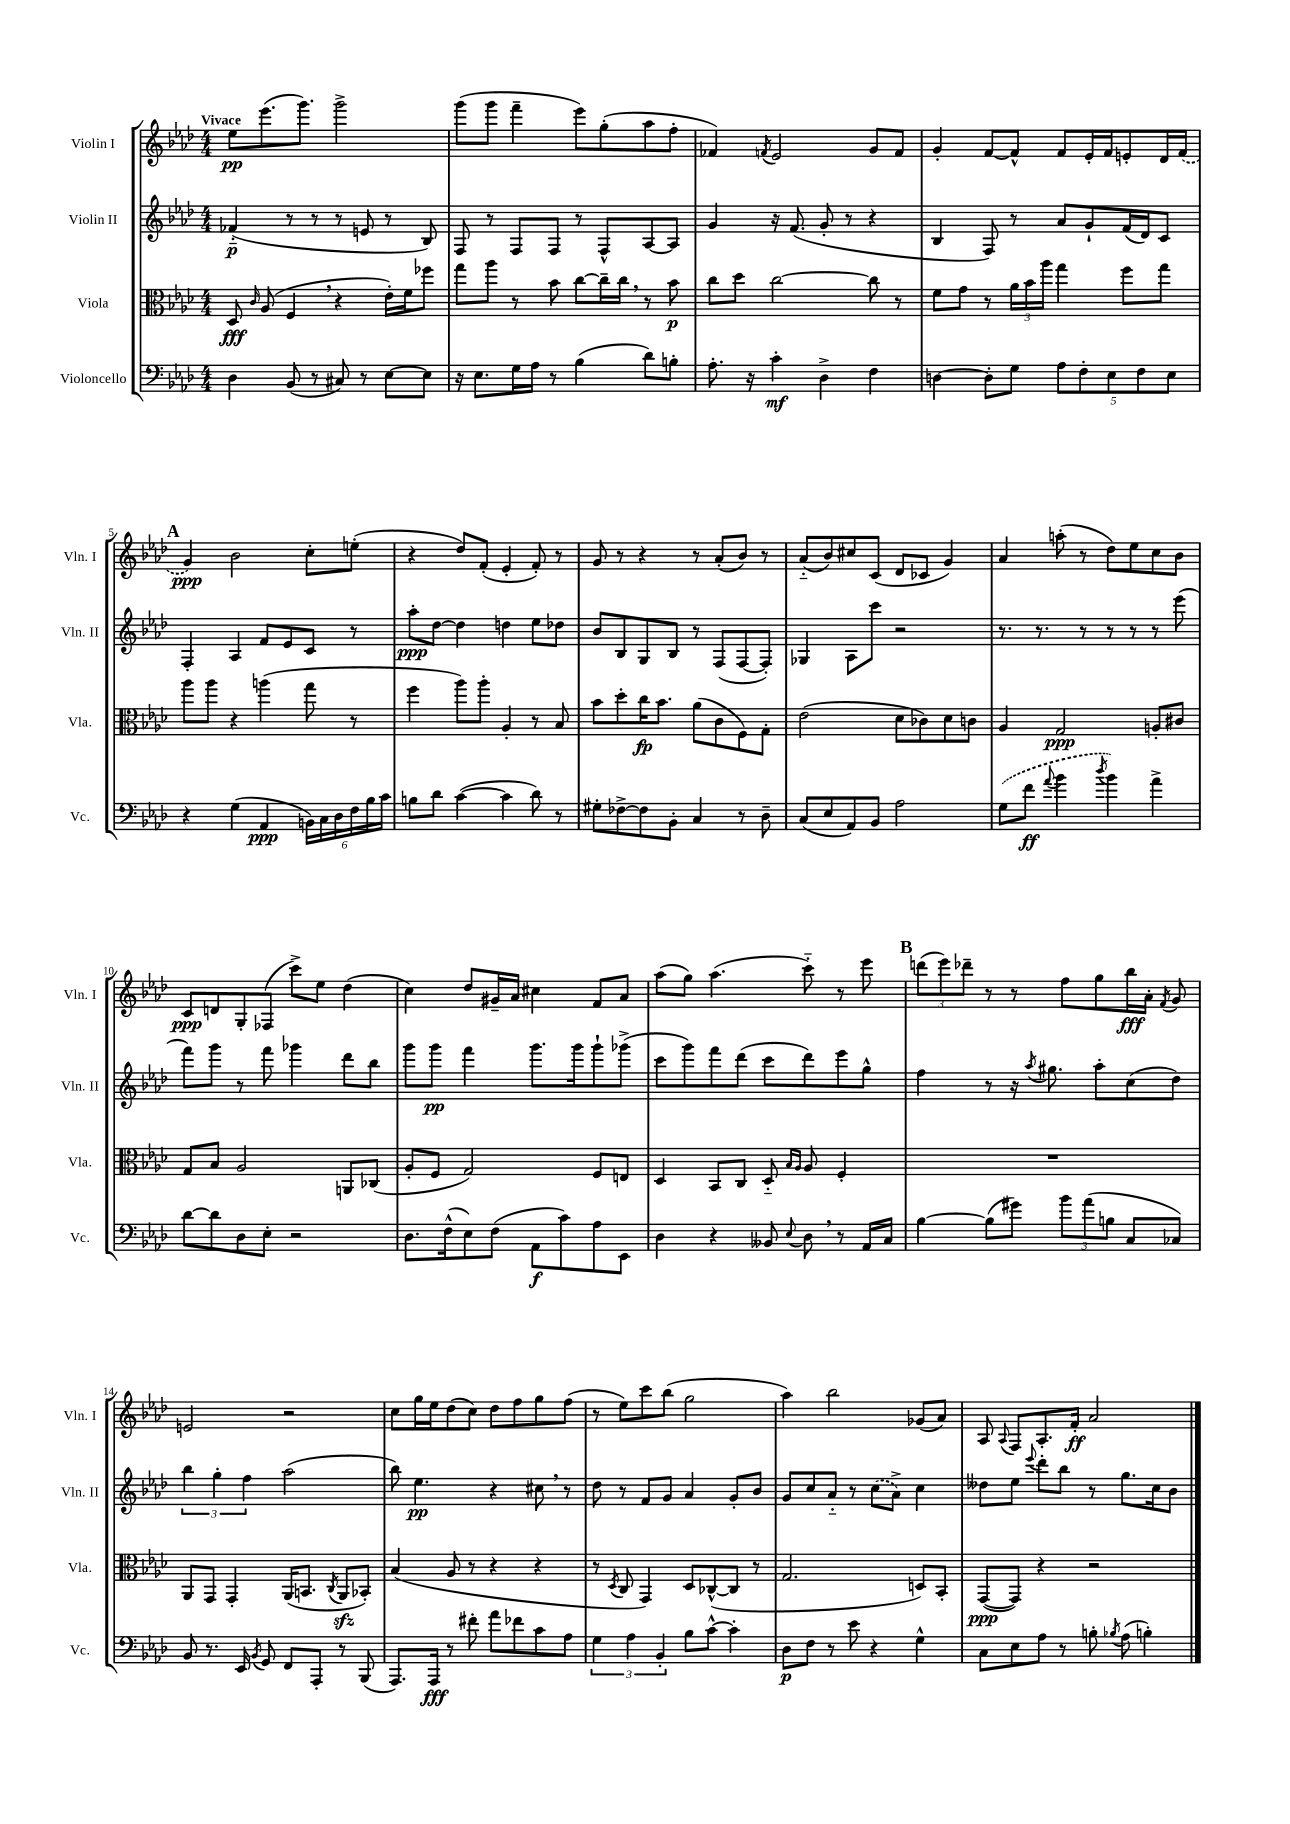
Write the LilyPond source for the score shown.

<<
\new StaffGroup <<
\new Staff = "s0" \with { instrumentName = "Violin I" shortInstrumentName = "Vln. I" } {
    \clef treble \key aes \major \numericTimeSignature \time 4/4 \tempo "Vivace"
    \autoBeamOff ees''8[\pp ees'''8.( g'''8.]) g'''2-> |
    g'''8[( g'''8] f'''4-- ees'''8[) g''8-.( aes''8 f''8]-. |
    fes'4) \acciaccatura { f'8 } ees'2 g'8[ f'8] |
    g'4-. f'8[~ f'8]-^ f'8[ ees'16-. f'16 e'8-. des'16 \once \slurDashed f'16]( |
    \mark \markup { \bold "A" } g'4\ppp) bes'2 c''8[-. e''8]-.( |
    r4 des''8[) f'8]-.( ees'4-. f'8-.) r8 |
    g'8 r8 r4 r8 aes'8[-.( bes'8]) r8 |
    aes'8[-_( bes'8) cis''8 c'8]( des'8[ ces'8] g'4) |
    aes'4 a''8-.( r8 des''8[) ees''8 c''8 bes'8] |
    c'8[\ppp d'8 g8-. fes8]( c'''8[->) ees''8] des''4( |
    c''4) des''8[ gis'16-- aes'16] cis''4 f'8[ aes'8] |
    aes''8[( g''8]) aes''4.( c'''8-_) r8 ees'''8 |
    \mark \markup { \bold "B" } \tuplet 3/2 { d'''8[( ees'''8) des'''8]-- } r8 r8 f''8[ g''8 bes''16\fff aes'16]-. \acciaccatura { f'8 } g'8 |
    e'2 r2 |
    c''8[ g''16 ees''16 des''8( c''8]) des''8[ f''8 g''8 f''8]( |
    r8 ees''8[) c'''8 bes''8]( g''2 |
    aes''4) bes''2 ges'8[( aes'8]) |
    aes8 \appoggiatura { aes8 } f8[ aes8.-. f'16]-.\ff aes'2 \bar "|." |
}
\new Staff = "s1" \with { instrumentName = "Violin II" shortInstrumentName = "Vln. II" } {
    \clef treble \key aes \major \numericTimeSignature \time 4/4
    \autoBeamOff fes'4-_\p( r8 r8 r8 e'8 r8 bes8) |
    f8 r8 f8[ f8] r8 f8[-^ aes8~ aes8] |
    g'4 r16 f'8.( g'8-. r8 r4 |
    bes4 f8) r8 aes'8[ g'8-! f'16( des'16) c'8] |
    \mark \markup { \bold "A" } f4-. aes4 f'8[ ees'8 c'8] r8 |
    aes''8[-.\ppp des''8]~ des''4 d''4 ees''8[ des''8] |
    bes'8[ bes8 g8 bes8] r8 f8[( f8~ f8]-.) |
    ges4 aes8[ c'''8] r2 |
    r8. r8. r8 r8 r8 r8 ees'''8( |
    f'''8[) g'''8] r8 f'''8 ges'''4 des'''8[ bes''8] |
    g'''8[ g'''8]\pp f'''4 g'''8.[ g'''16 g'''8-! ges'''8]->( |
    c'''8[ g'''8) f'''8 des'''8]( c'''8[ des'''8) ees'''8 g''8]-^ |
    \mark \markup { \bold "B" } f''4 r8 r16 \acciaccatura { aes''8 } gis''8. aes''8[-. c''8( des''8]) |
    \tuplet 3/2 { bes''4 g''4-. f''4 } aes''2( |
    bes''8) ees''4.\pp r4 cis''8 \breathe r8 |
    des''8 r8 f'8[ g'8] aes'4 g'8[-. bes'8] |
    g'8[ c''8 aes'8]-_ r8 \once \slurDashed c''8[( aes'8]->) c''4 |
    deses''8[ ees''8] \appoggiatura { ees'''8 } des'''8[-. bes''8] r8 g''8.[ c''16 bes'8] \bar "|." |
}
\new Staff = "s2" \with { instrumentName = "Viola" shortInstrumentName = "Vla." } {
    \clef alto \key aes \major \numericTimeSignature \time 4/4
    \autoBeamOff des8\fff \grace { c'16 } aes8( f4 \breathe r4 ees'16[-.) f'16 fes''8] |
    g''8[ aes''8] r8 bes'8 c''8[~ c''16-- c''16] \breathe r8 bes'8\p |
    c''8[ des''8] c''2~ c''8 r8 |
    f'8[ g'8] r8 \tuplet 3/2 { aes'16[ bes'16 aes''16] } g''4 f''8[ g''8] |
    \mark \markup { \bold "A" } aes''8[ aes''8] r4 a''4( g''8 r8 |
    f''4 aes''8[) aes''8]-. aes4-. r8 bes8 |
    bes'8[ des''8-. c''16\fp bes'8.] aes'8[( c'8 f8) g8]-. |
    ees'2( des'8[ ces'8) des'8 c'8] |
    aes4 g2\ppp a8[-. cis'8] |
    g8[ bes8] aes2 a,8[ ces8]( |
    aes8[-. f8] g2) f8[ e8] |
    des4 bes,8[ c8] des8-_ \grace { bes16[ aes16] } aes8 f4-. |
    \mark \markup { \bold "B" } R1 |
    aes,8[ g,8] g,4-. aes,16[( b,8.] \acciaccatura { c8 } aes,8[\sfz bes,8]-.) |
    bes4( aes8 r8 r4 r4 |
    r8 \acciaccatura { des8 } c8 g,4) des8[ ces8~-^( ces8] r8 |
    g2. d8[) bes,8]-. |
    g,8[~\ppp( g,8]) r4 r2 \bar "|." |
}
\new Staff = "s3" \with { instrumentName = "Violoncello" shortInstrumentName = "Vc." } {
    \clef bass \key aes \major \numericTimeSignature \time 4/4
    \autoBeamOff des4 bes,8( r8 cis8) r8 ees8[~ ees8] |
    r16 ees8.[ g16 aes16] r8 bes4( des'8[) b8]-. |
    aes8.-. r16 c'4-.\mf des4-> f4 |
    d4~ d8[-. g8] \tuplet 5/4 { aes8[ f8-. ees8 f8 ees8] } |
    \mark \markup { \bold "A" } r4 g4( aes,4\ppp \tuplet 6/4 { b,16[) c16 des16 f16 bes16 c'16] } |
    b8[ des'8] c'4~( c'4 des'8) r8 |
    gis8[-. fes8~-> fes8 bes,8]-. c4 r8 des8-- |
    c8[( ees8 aes,8) bes,8] aes2 |
    \once \slurDashed g8[( f'8]\ff \appoggiatura { aes'8 } bes'4 \acciaccatura { des''8 } bes'4) aes'4-> |
    des'8[~ des'8 des8 ees8]-. r2 |
    des8.[ f16-^( ees8) f8]( aes,8[\f c'8) aes8 ees,8] |
    des4 r4 beses,8 \appoggiatura { ees8 } des8 \breathe r8 aes,16[ c16] |
    \mark \markup { \bold "B" } bes4~ bes8[( gis'8]) \tuplet 3/2 { bes'8[ aes'8( b8] } c8[ ces8]) |
    bes,8 r8. ees,16 \acciaccatura { bes,8 } g,8 f,8[ aes,,8]-. r8 bes,,8( |
    aes,,8.[) aes,,16]\fff r8 fis'8-. aes'8[ fes'8 c'8 aes8] |
    \tuplet 3/2 { g4 aes4 bes,4-. } bes8[ c'8]~-^ c'4-. |
    des8[\p f8] r8 ees'8 r4 g4-^ |
    c8[ ees8 aes8] r8 b8-. \acciaccatura { bes8 } aes8( b4-.) \bar "|." |
}
>>
>>
